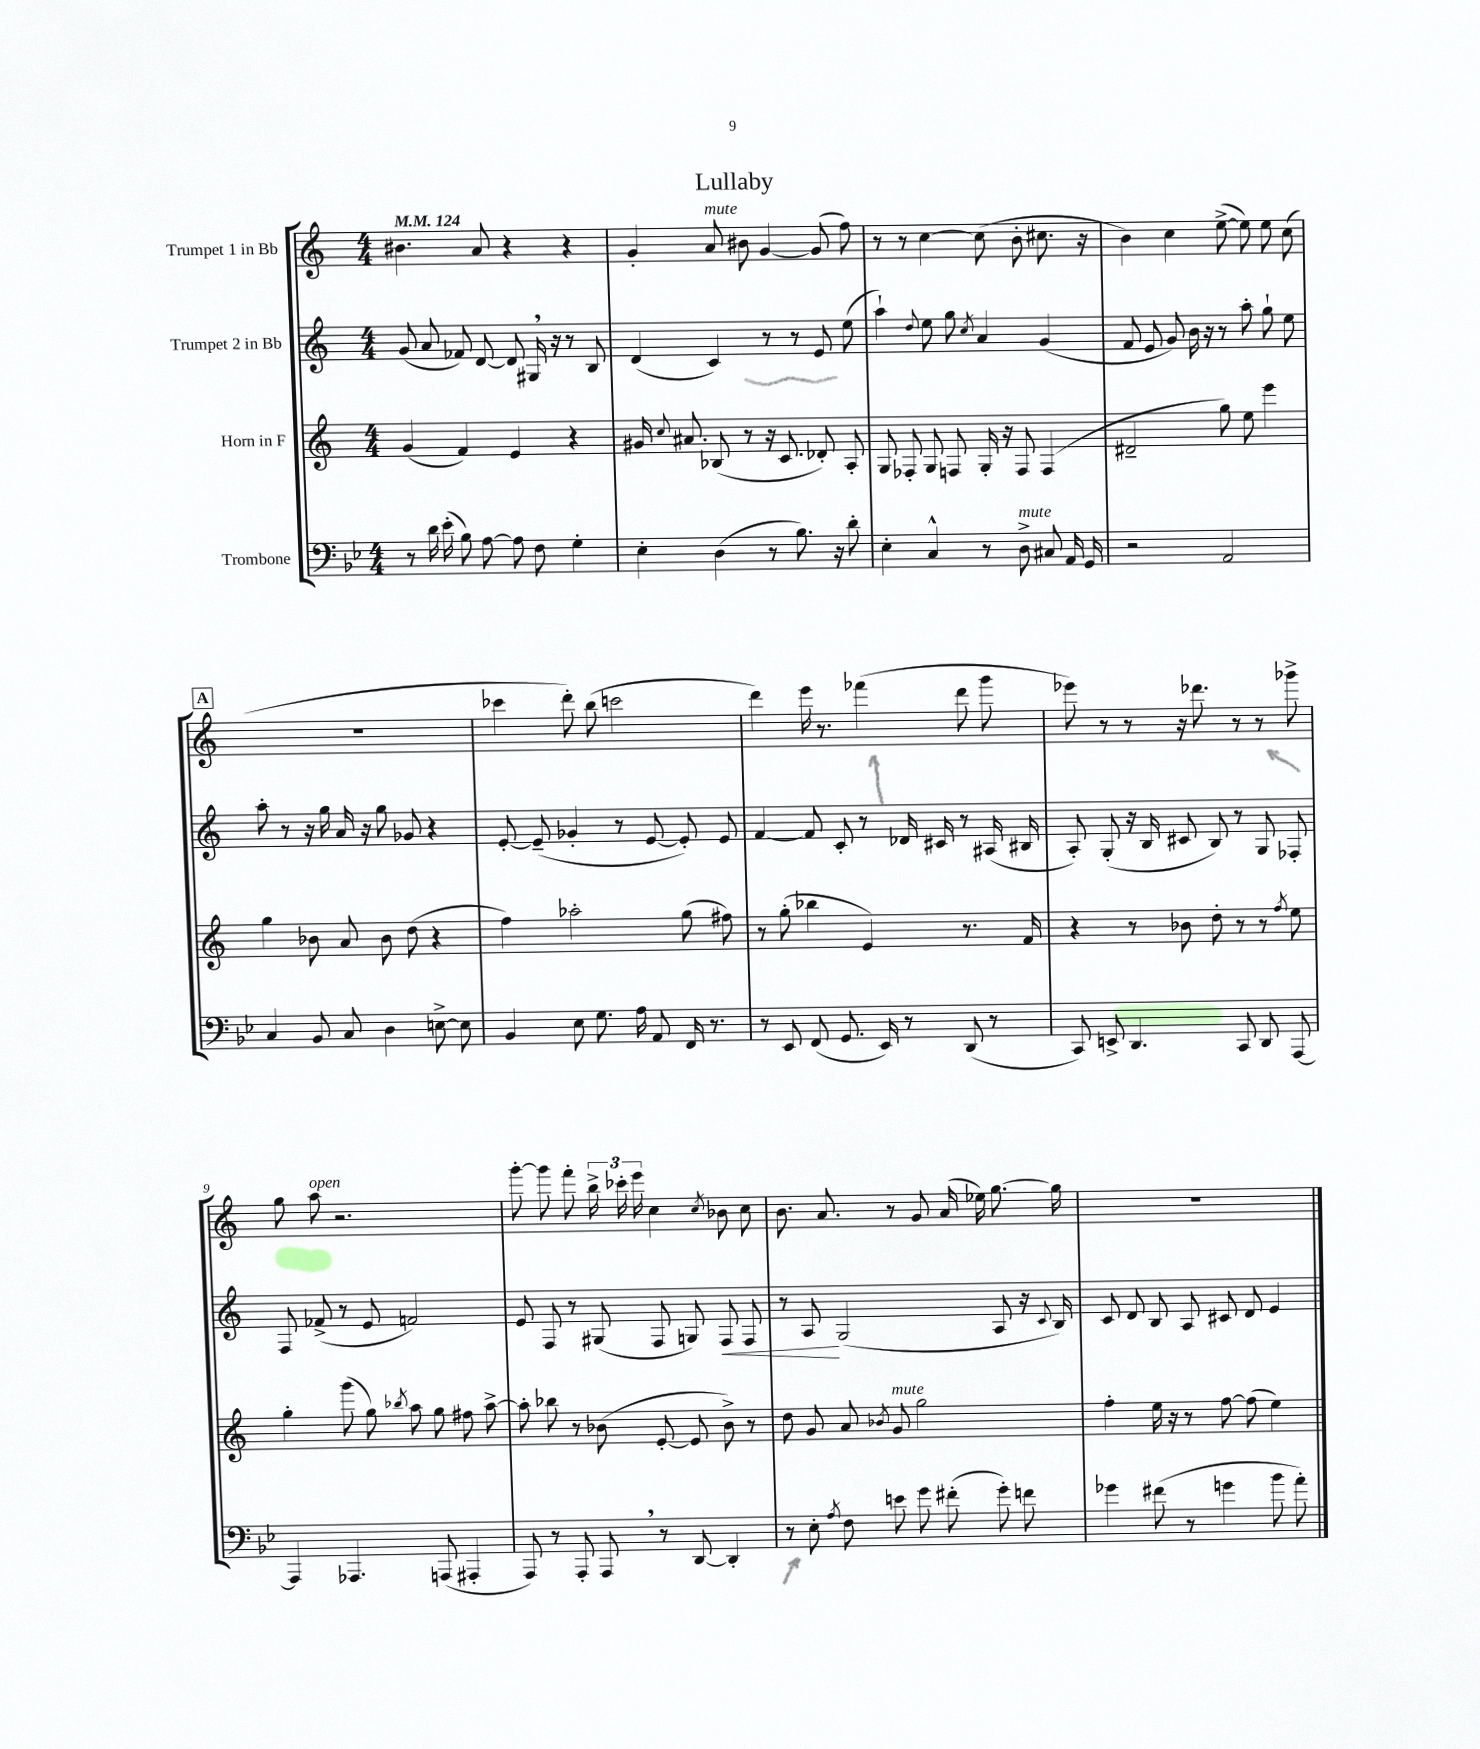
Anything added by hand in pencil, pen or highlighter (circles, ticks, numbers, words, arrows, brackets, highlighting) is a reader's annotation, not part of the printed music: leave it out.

**kern	**kern	**kern	**dynam	**kern
*part4	*part3	*part2	*part2	*part1
*staff4	*staff3	*staff2	*staff2	*staff1
*I"Trombone	*I"Horn in F	*I"Trumpet 2 in Bb	*	*I"Trumpet 1 in Bb
*clefF4	*clefG2	*clefG2	*	*clefG2
*k[b-e-]	*k[]	*k[]	*	*k[]
*M4/4	*M4/4	*M4/4	*	*M4/4
*MM124	*MM124	*MM124	*	*MM124
=1	=1	=1	=1	=1
8r	(4g/	(8g/	.	4.b#X\
16d\	.	8a/	.	.
(16e-'\	.	.	.	.
8B-\)	4f/)	8f-X/)	.	.
[8A\	.	[8d/	.	8a/
8A\]	4e/	8d/]	.	4r
8F\	.	16G#X,/	.	.
.	.	16r	.	.
4G'\	4r	8r	.	4r
.	.	8B/	.	.
=2	=2	=2	=2	=2
4E-'\	16g#X/	(4d/	.	4g'/
.	8qqcc/	.	.	.
.	8.a#X/	.	.	.
!	!	!	!	!LO:TX:a:i:t=mute
(4D\	(8B-X/	4c/)	.	8a/
.	8r	.	.	8b#X\
8r	16r	8r	.	[4g/
.	8.c/	.	.	.
8.B-\)	.	8r	.	.
.	8d-X'/)	8e/	.	(8g/]
16r	.	.	.	.
8d'\	8A'/	(8ee\	.	8ff\)
=3	=3	=3	=3	=3
4E-'\	8G/	4aa`\)	.	8r
.	8F-X'/	.	.	8r
.	.	8qqdd/	.	.
4C^^/	8G/	8ee\	.	[4cc\
.	8Fn/	8gg\	.	.
.	.	8qcc/	.	.
8r	16G'/	4a/	.	(8cc\]
.	16r	.	.	.
!LO:TX:a:i:t=mute	!	!	!	!
8D^\	8F/	.	.	8b'\
8C#X/	(4F/	(4g/	.	8.cc#X\
16AA/	.	.	.	.
16GG/	.	.	.	16r
=4	=4	=4	=4	=4
2r	2d#X~/	8f/	.	4b\)
.	.	8e/	.	.
.	.	8g/)	.	4cc\
.	.	16b\	.	.
.	.	16r	.	.
2AA/	8gg\)	8r	.	([8ee^\
.	8ee\	8aa'\	.	8ee\])
.	4eee\	8gg`\	.	8ee\
.	.	8ee\	.	(8cc\
!!LO:LB:g=z
!!LO:REH:place=s1:t=A
=5	=5	=5	=5	=5
4C/	4gg\	8aa'\	.	1r
.	.	8r	.	.
8BB-/	8b-X\	16r	.	.
.	.	16gg\	.	.
8C/	8a/	16a/	.	.
.	.	16r	.	.
4D\	8b-\	8gg\	.	.
.	(8dd\	8g-X/	.	.
[8En^\	4r	4r	.	.
8E\]	.	.	.	.
=6	=6	=6	=6	=6
4BB-/	4ff\)	[8e'/	.	4ccc-X\
.	.	(8e~/]	.	.
8E-\	2aa-X'\	4g-X'/	.	8ddd'\)
8.G\	.	.	.	(8bb\
.	.	8r	.	2cccn\
16A\	.	.	.	.
8AA/	.	[8e/	.	.
16FF/	(8gg\	8e'/])	.	.
8.r	.	.	.	.
.	8ff#X\)	8e/	.	.
=7	=7	=7	=7	=7
8r	8r	[4f/	.	4ddd\)
8EE-/	(8gg'\	.	.	.
(8FF/	4bb-X\	8f/]	.	16eee\
.	.	.	.	8.r
8.GG/	.	8c'/	.	.
.	4e/)	8r	.	(4fff-X\
16EE-/)	.	.	.	.
8r	.	16d-X/	.	.
.	.	16c#X/	.	.
(8DD/	8.r	8r	.	8ddd\
8r	.	(16A#X/	.	8ggg\
.	16f/	16B#X/	.	.
=8	=8	=8	=8	=8
8CC/)	4r	8A'/)	.	8eee-X\)
8EEn^/	.	(8G'/	.	8r
4.DD/	8r	16r	.	8r
.	.	16B/	.	.
.	8b-X\	8c#X/	.	16r
.	.	.	.	8.ddd-X\
.	8dd'\	8B/)	.	.
8CC/	8r	8r	.	8r
8DD/	8r	8G/	.	8r
.	8qff/	.	.	.
[8AAA/	8ee\	8F-X'/	.	8ggg-X^\
!!LO:LB:g=z
=9	=9	=9	=9	=9
4AAA/]	4gg'\	8F/	.	8gg\
!	!	!	!	!LO:TX:a:i:t=open
.	.	(8f-X^/	.	8aa\
4.AAA-X/	(8ggg\	8r	.	2.r
.	8gg\)	8e/	.	.
.	8qbb-X/	.	.	.
.	8aa\	2fn/)	.	.
(8AAAn/	8gg\	.	.	.
4AAA#X'/	8ff#X\	.	.	.
.	[8aa^\	.	.	.
=10	=10	=10	=10	=10
8AAA/)	8aa'\]	8e/	.	[8ggg'\
8r	8bb-X\	8F/	.	8ggg\]
8AAA'/	8r	8r	.	8fff'\
8AAA,/	(8b-X\	(8G#X/	.	24bb^\
.	.	.	.	24ccc-X'\
.	.	.	.	24eee\
8r	[8e'/	8F/	.	4cc\
[8DD/	8e/]	8Gn/)	.	.
.	.	.	.	8qcc/
!	!	!	!LO:HP:b	!
4DD'/]	8b-^\)	8F/	<	8b-X\
.	8r	8F/	.	8cc\
=11	=11	=11	=11	=11
8r	8dd\	8r	.	8.b\
8E-'\	8g/	8A/	.	.
.	.	.	.	8.a/
8qA/	.	.	.	.
8F\	8a/	(2G/	[	.
.	8qb-X/	.	.	.
!	!LO:TX:a:i:t=mute	!	!	!
8en\	8g/	.	.	8r
8g\	2gg\	.	.	8g/
(8f#X'\	.	.	.	(16a/
.	.	.	.	16ee-X\)
8g'\)	.	8A/	.	[8.gg\
8fn\	.	16r	.	.
.	.	8qqc/	.	.
.	.	16B/)	.	16gg\]
=12	=12	=12	=12	=12
4g-X\	4ff'\	8c/	.	1r
.	.	8d/	.	.
(8f#X\	16ee\	8B/	.	.
.	16r	.	.	.
8r	8r	8A/	.	.
4gn\	[8ff\	8c#X/	.	.
.	(8ff\]	8d/	.	.
8b-\	4ee\)	4e/	.	.
8a'\)	.	.	.	.
==	==	==	==	==
*-	*-	*-	*-	*-
